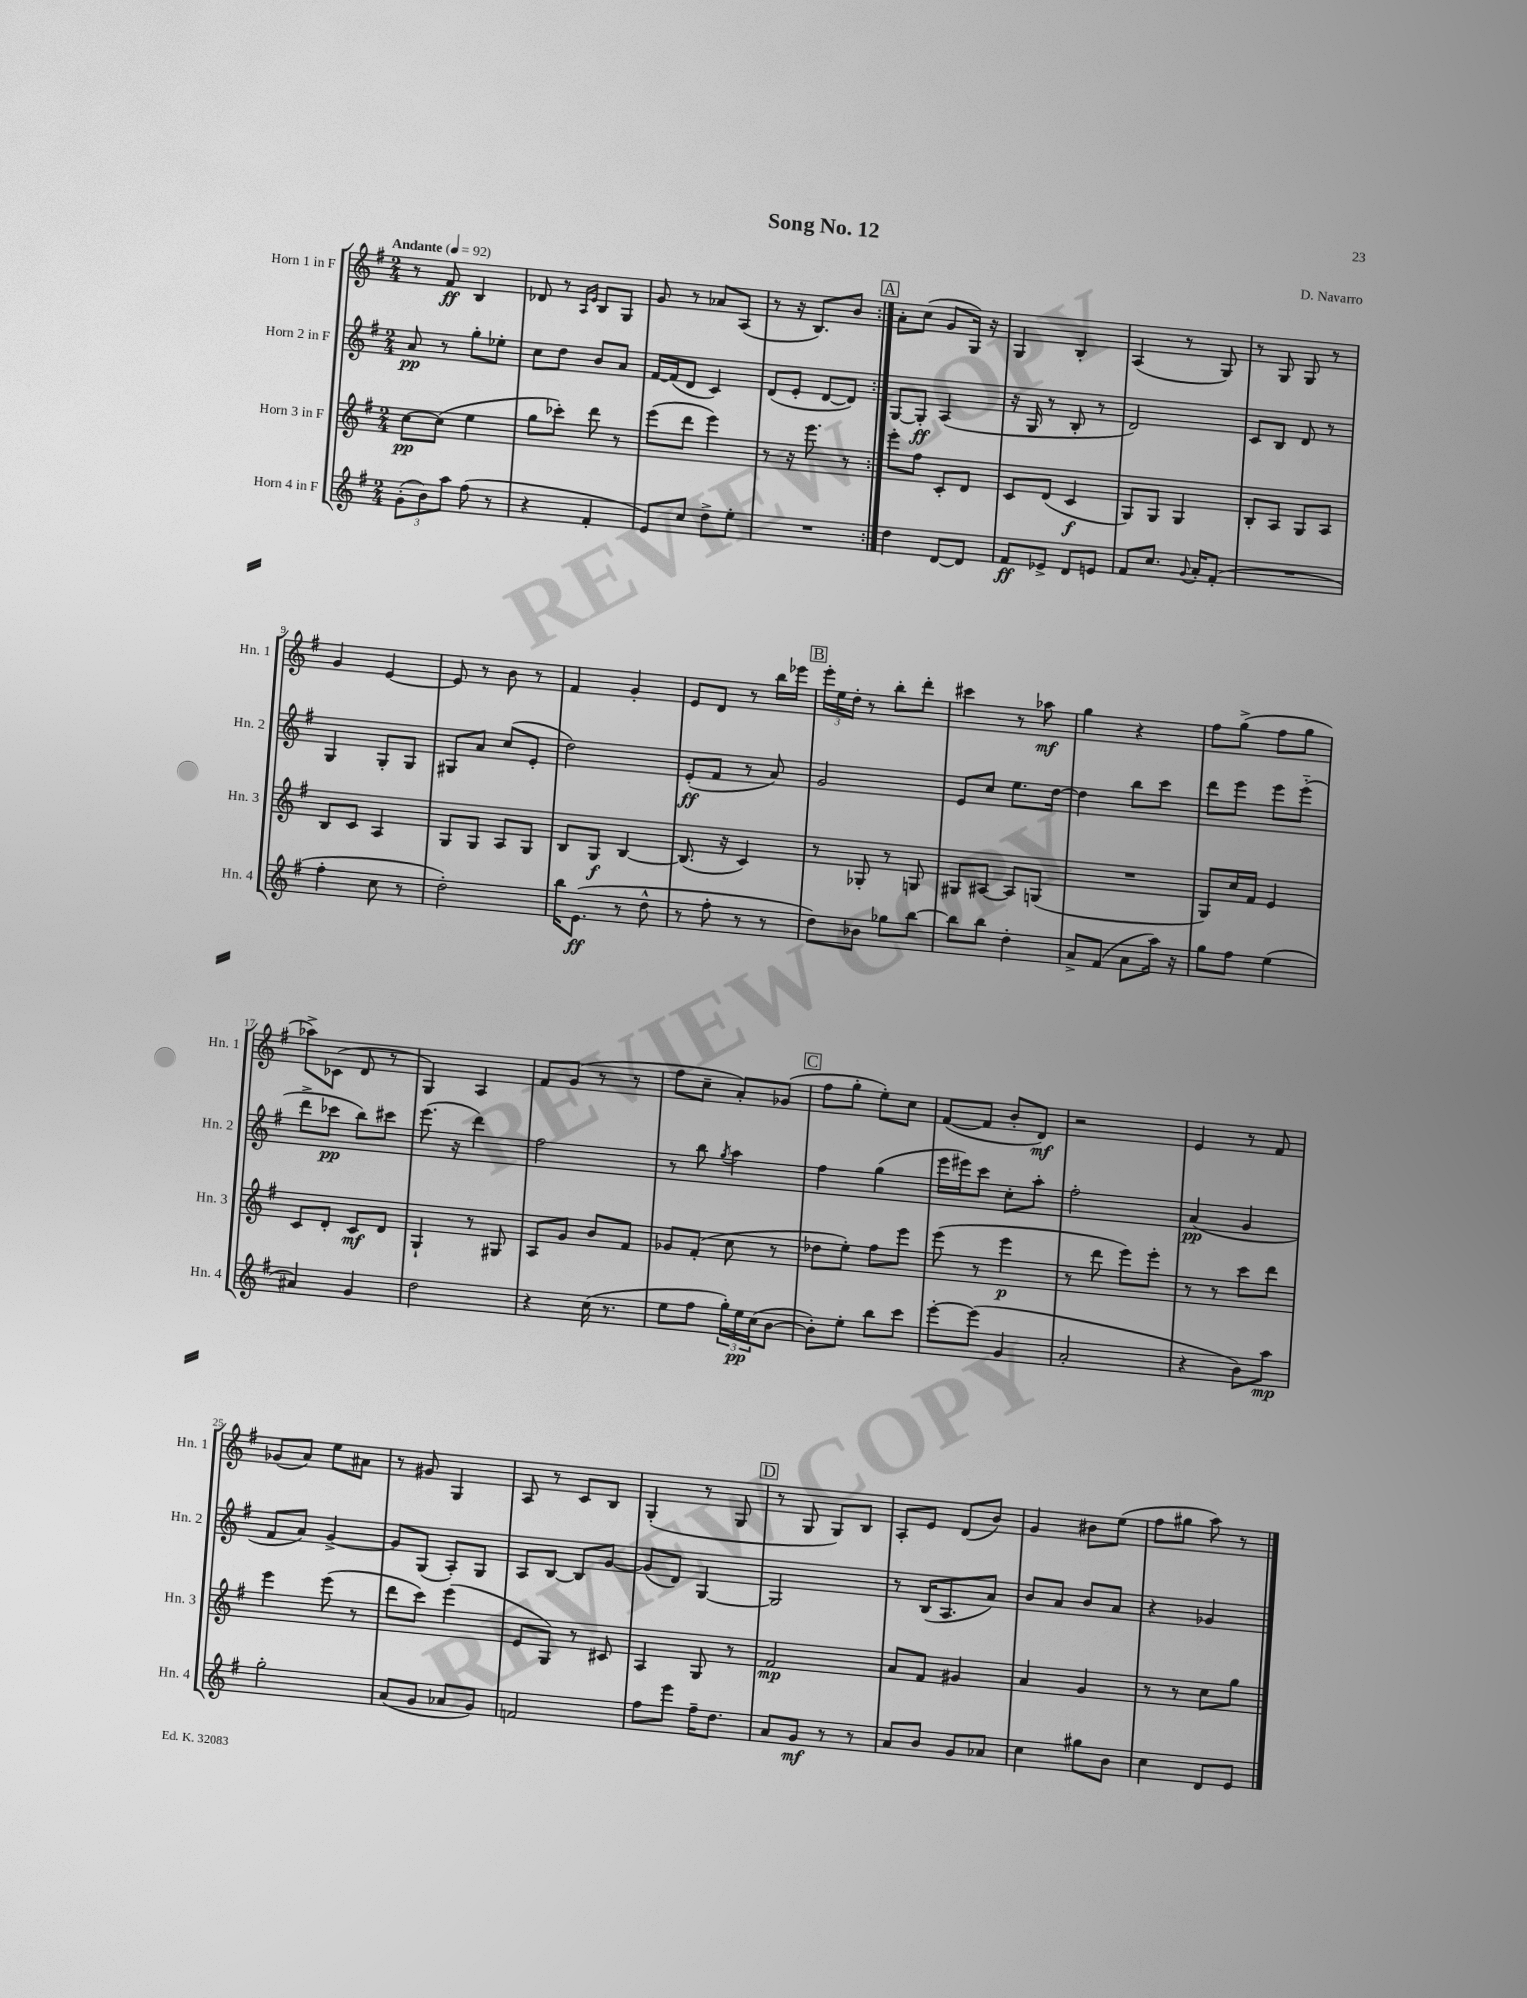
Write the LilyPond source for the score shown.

\header { title = "Song No. 12" composer = "D. Navarro" }
<<
\new StaffGroup <<
\new Staff = "s0" \with { instrumentName = "Horn 1 in F" shortInstrumentName = "Hn. 1" } {
    \clef treble \key g \major \numericTimeSignature \time 2/4 \tempo "Andante" 4 = 92
    \repeat volta 2 { r8 fis'8\ff b4 |
    des'8 r8 \grace { a16 e'16 } b8 g8 |
    g'8 r8 aes'8 a8( |
    r8 r16 b8.) b'8 | }
    \mark \markup { \box "A" } a'8-. c''8( g'8 g16) r16 |
    g4 b4-. |
    a4( r8 g8) |
    r8 g8 g8 r8 |
    g'4 e'4~ |
    e'8 r8 b'8 r8 |
    fis'4 g'4-. |
    e'8 d'8 r8 b''16 ees'''16 |
    \mark \markup { \box "B" } \tuplet 3/2 { e'''16-. e''16 d''16-. } r8 b''8-. d'''8-. |
    cis'''4 r8 aes''8\mf |
    g''4 r4 |
    fis''8 g''8->( fis''8 g''8 |
    aes''8->) ces'8( d'8 r8 |
    g4) a4 |
    fis'8 g'8( r8 r8 |
    fis''8 c''8-- a'8-.) ges'8( |
    \mark \markup { \box "C" } fis''8 g''8-. e''8-.) c''8 |
    fis'8~( fis'8 b'8-. d'8\mf) |
    r2 |
    e'4 r8 fis'8 |
    ges'8( a'8) e''8 ais'8 |
    r8 gis'8 g4 |
    a8 r8 c'8 b8 |
    g4-.( r8 g8 |
    \mark \markup { \box "D" } r8 g8 g8) b8 |
    a8-. e'8 d'8( b'8) |
    g'4 bis'8 e''8( |
    fis''8 gis''8 a''8) r8 \bar "|." |
}
\new Staff = "s1" \with { instrumentName = "Horn 2 in F" shortInstrumentName = "Hn. 2" } {
    \clef treble \key g \major \numericTimeSignature \time 2/4
    \repeat volta 2 { a'8\pp r8 g''8-. ees''8-. |
    c''8 d''8 b'8 a'8 |
    fis'16~ fis'16( d'8 c'4) |
    d'8( e'8-. d'8~ d'8) | }
    \mark \markup { \box "A" } g8~ g8-.\ff a4( |
    r16 g16 r8 b8-. r8 |
    d'2) |
    c'8 b8 d'8 r8 |
    g4 g8-. g8 |
    gis8 a'8 c''8( e'8-. |
    d''2) |
    e'8-.\ff( fis'8 r8 a'8) |
    \mark \markup { \box "B" } g'2 |
    e'8 c''8 e''8. d''16~ |
    d''4 b''8 c'''8 |
    d'''8 e'''8 e'''8 e'''8-_( |
    d'''8-> ces'''8\pp b''8) cis'''8 |
    e'''8.( r16 d'''4) |
    fis''2 |
    r8 b''8 \acciaccatura { g''8 } a''4 |
    \mark \markup { \box "C" } fis''4 g''4( |
    e'''16 eis'''16) c'''8 c''8-. a''8-. |
    fis''2-. |
    a'4\pp( g'4 |
    fis'8 a'8) g'4~-> |
    g'8 g8( a8-.) g8 |
    a8 b8~ b8 g'8~ |
    g'8( d'8) g4~ |
    \mark \markup { \box "D" } g2 |
    r8 b16( a8. a'8) |
    b'8 a'8 b'8 a'8 |
    r4 ges'4 \bar "|." |
}
\new Staff = "s2" \with { instrumentName = "Horn 3 in F" shortInstrumentName = "Hn. 3" } {
    \clef treble \key g \major \numericTimeSignature \time 2/4
    \repeat volta 2 { c''8~\pp c''8( e''4 |
    g''8 ces'''8-.) d'''8 r8 |
    e'''8( d'''8 e'''4) |
    r8 r16 e'''8. r8 | }
    \mark \markup { \box "A" } e'''8-. fis''8 c'8-. d'8 |
    c'8 d'8( c'4\f |
    g8) g8 g4 |
    b8-. a8 g8 a8 |
    b8 c'8 a4 |
    g8 g8 a8 g8 |
    b8 g8\f b4~ |
    b8.( r16 c'4) |
    \mark \markup { \box "B" } r8 ges8-. r8 g8 |
    gis8 ais8~ ais8 g8( |
    R2 |
    g8) c''16 fis'16 e'4 |
    c'8 d'8-. c'8\mf d'8 |
    g4-! r8 gis8 |
    a8 g'8 b'8 fis'8 |
    ges'8 fis'8-.( c''8 r8 |
    \mark \markup { \box "C" } des''8 e''8-.) fis''8 e'''8 |
    e'''8( r8 e'''4\p |
    r8 d'''8 e'''8) e'''8-. |
    r8 r8 c'''8 d'''8 |
    e'''4 e'''8( r8 |
    d'''8 c'''8) e'''4( |
    e'8 g8) r8 cis'8 |
    a4 g8 r8 |
    \mark \markup { \box "D" } fis'2\mp |
    a'8 fis'8 gis'4 |
    a'4 g'4 |
    r8 r8 c''8 g''8 \bar "|." |
}
\new Staff = "s3" \with { instrumentName = "Horn 4 in F" shortInstrumentName = "Hn. 4" } {
    \clef treble \key g \major \numericTimeSignature \time 2/4
    \repeat volta 2 { \tuplet 3/2 { g'8-.( b'8) a''8 } fis''8( r8 |
    r4 fis'4-. |
    e'8) c''8 d''8-> e''8-. |
    R2 | }
    \mark \markup { \box "A" } d''4 d'8~ d'8 |
    fis'8\ff ees'8-> d'8 e'8 |
    fis'8 c''8. \appoggiatura { g'8 } a'16-. fis'8-.( |
    R2 |
    fis''4-. c''8 r8 |
    d''2-.) |
    b''16 e'8.\ff( r8 d''8-^ |
    r8 fis''8-. r8 r8 |
    \mark \markup { \box "B" } d''8) bes'8 ges''8 b''8~ |
    b''8 b''8 d''4-. |
    a'8-> fis'8( a'8 a''16) r16 |
    g''8 fis''8 e''4( |
    ais'4) g'4 |
    d''2 |
    r4 c''16( r8. |
    e''8 fis''8 \tuplet 3/2 { g''16-.) e''16\pp c''16( } b'8~ |
    \mark \markup { \box "C" } b'8-.) e''8-. b''8 c'''8 |
    e'''8~-. e'''8( g'4 |
    a'2-. |
    r4 b'8) a''8\mp |
    g''2-. |
    a'8( g'8 aes'8 g'8) |
    f'2 |
    fis''8 e'''8 fis''16-- d''8. |
    \mark \markup { \box "D" } a'8 g'8\mf r8 r8 |
    a'8 b'8 g'8 aes'8 |
    c''4 gis''8 b'8 |
    c''4 d'8 e'8 \bar "|." |
}
>>
>>
